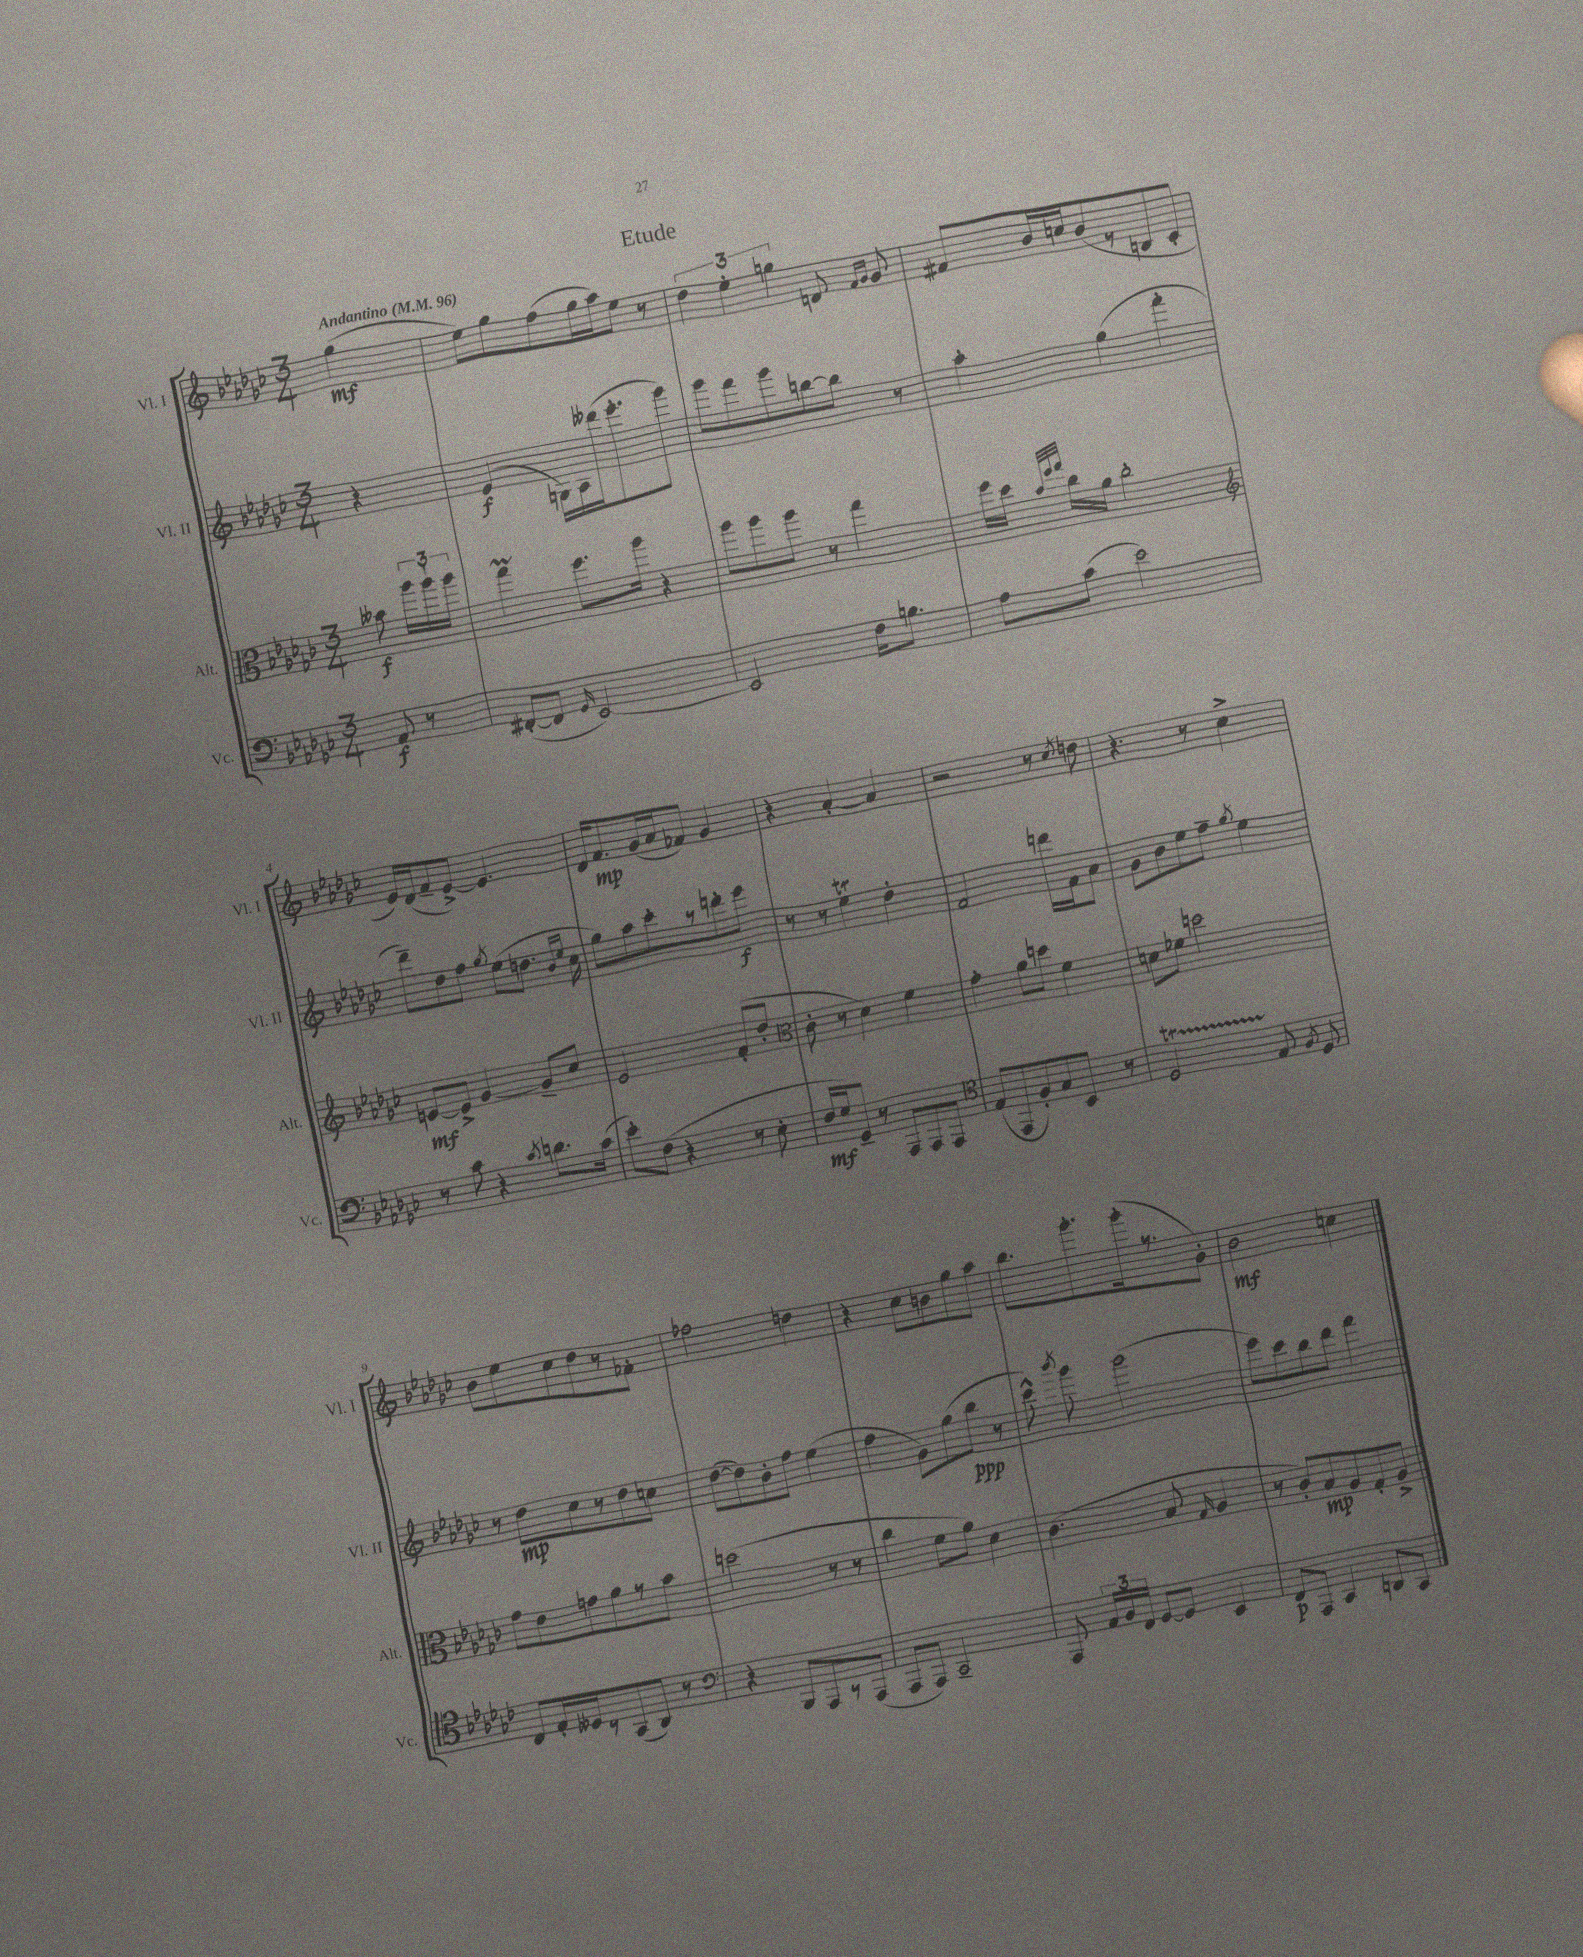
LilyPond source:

\header { title = "Etude" }
<<
\new StaffGroup <<
\new Staff = "s0" \with { instrumentName = "Vl. I" shortInstrumentName = "Vl. I" } {
    \clef treble \key ges \major \numericTimeSignature \time 3/4 \partial 4 \tempo "Andantino" 4 = 96
    \autoBeamOff ges''4\mf( |
    ees''8[) ges''8 f''8( ges''16 aes''16) ees''8] r8 |
    \tuplet 3/2 { des''4 ees''4-. g''4 } d'8 \grace { f'16[ ges'16] } ges'8 |
    fis'8[ bes'16 c''16 bes'8( r8 b8 ces'8]-. |
    ees'16[) des'16( f'8-- ees'8]~->) ees'4. |
    des'16[ f'8.\mp ges'16( aes'16 fes'8]) ges'4 |
    r4 aes'4~-. aes'4 |
    r2 r8 \acciaccatura { ces''8 } d''8 |
    r4. r8 ces''4-> |
    bes'8[ ees''8 ces''8 des''8 r8 fes'8]-. |
    fes''2 d''4 |
    r4 ces''8[ b'8 ges''8 aes''8] |
    bes''8.[ ges'''8.-. ges'''16-.( r8. ges'8]-.) |
    bes'2\mf c''4 \bar "|." |
}
\new Staff = "s1" \with { instrumentName = "Vl. II" shortInstrumentName = "Vl. II" } {
    \clef treble \key ges \major \numericTimeSignature \time 3/4 \partial 4
    \autoBeamOff r4 |
    ees'4\f( g16[) aes16 deses'''16( ees'''8.-. ges'''8]) |
    ges'''8[ f'''8 ges'''8 b''8~ b''8] r8 |
    aes''4-. ges''4( f'''4-. |
    des'''8[--) des''8 f''8] \acciaccatura { ges''8 } ees''8[( d''8.] \grace { bes'16[ ees''16] } ces''16 |
    ges''8[) aes''8 ces'''8-. r8 d'''8-. ees'''8]\f |
    r8 r8 ees''4\trill des''4-. |
    f'2 d'''16[ f'16 aes'8] |
    ges'8[ bes'8 ees''8 f''8]-- \acciaccatura { ges''8 } ees''4 |
    r8 des''8[\mp ces''8 r8 des''8 c''8] |
    des''8[~( des''8) bes'8-. f''8] ees''4( |
    f''4 ges'8[) ges''8( bes''8]\ppp r8 |
    ces'''8-^) \acciaccatura { bes'''8 } ges'''8 ges'''2( |
    ees'''8[) ces'''8 bes''8 des'''8] f'''4 \bar "|." |
}
\new Staff = "s2" \with { instrumentName = "Alt." shortInstrumentName = "Alt." } {
    \clef alto \key ges \major \numericTimeSignature \time 3/4 \partial 4
    \autoBeamOff beses'8\f \tuplet 3/2 { aes''16[ aes''16-! aes''16] } |
    ges''4\prall f''8.[ aes''16] r4 |
    aes''8[ aes''8 aes''8] r8 ges''4 |
    f''16[ des''16] \grace { bes'32[ f''32 ges''32] } ces''16[ aes'16] ces''2-. |
    \clef treble e'8[~\mf e'8]-> ges'4~ ges'8[-- ces''8] |
    ees'2 f'8[-.( des''8]-. |
    \clef alto ces'8-. r8 des'4) f'4 |
    ges'4-. aes'8[ d''8] f'4 |
    d'8[ fes'8] d''2 |
    ges'8[ ees'8 g'8 aes'8 r8 bes'8] |
    d''2( r8 r8 |
    ces''4 f'8[ aes'8]) des'4 |
    ces'4.( bes8 \grace { ges16 } aes4 |
    r8 ces'8[-.) bes8\mp aes8 ges8-. aes8]-> \bar "|." |
}
\new Staff = "s3" \with { instrumentName = "Vc." shortInstrumentName = "Vc." } {
    \clef bass \key ges \major \numericTimeSignature \time 3/4 \partial 4
    \autoBeamOff aes,8\f r8 |
    fis,8[~-.( fis,8] \grace { ges,16 } ees,2~) |
    ees,2 f16[ b8.] |
    aes8[ ces'8]( ees'2) |
    r8 ces'8 r4 \acciaccatura { ces'8 } d'8.[ ces'16]( |
    ees'8[-.) f8]( r4 r8 ees8-. |
    f16[\mf ges16) ges,8]-- r8 aes,,8[ aes,,8 aes,,8] |
    \clef tenor ees8[( ees,8 f8-.) ges8 bes,8] r8 |
    des2\startTrillSpan ees8\stopTrillSpan \acciaccatura { f8 } des8 |
    ces8[ ees16-. deses16 r8 ges,8( aes,8]) r8 |
    \clef bass r4 bes,,8[ aes,,8 r8 aes,,8]( |
    aes,,8[ aes,,8]) ces,2-- |
    aes,,8 \tuplet 3/2 { aes,16[ bes,16 f,16] } ges,8[~ ges,8] ees,4 |
    f,8[\p aes,,8] ces,4 d,8[ ces,8] \bar "|." |
}
>>
>>
